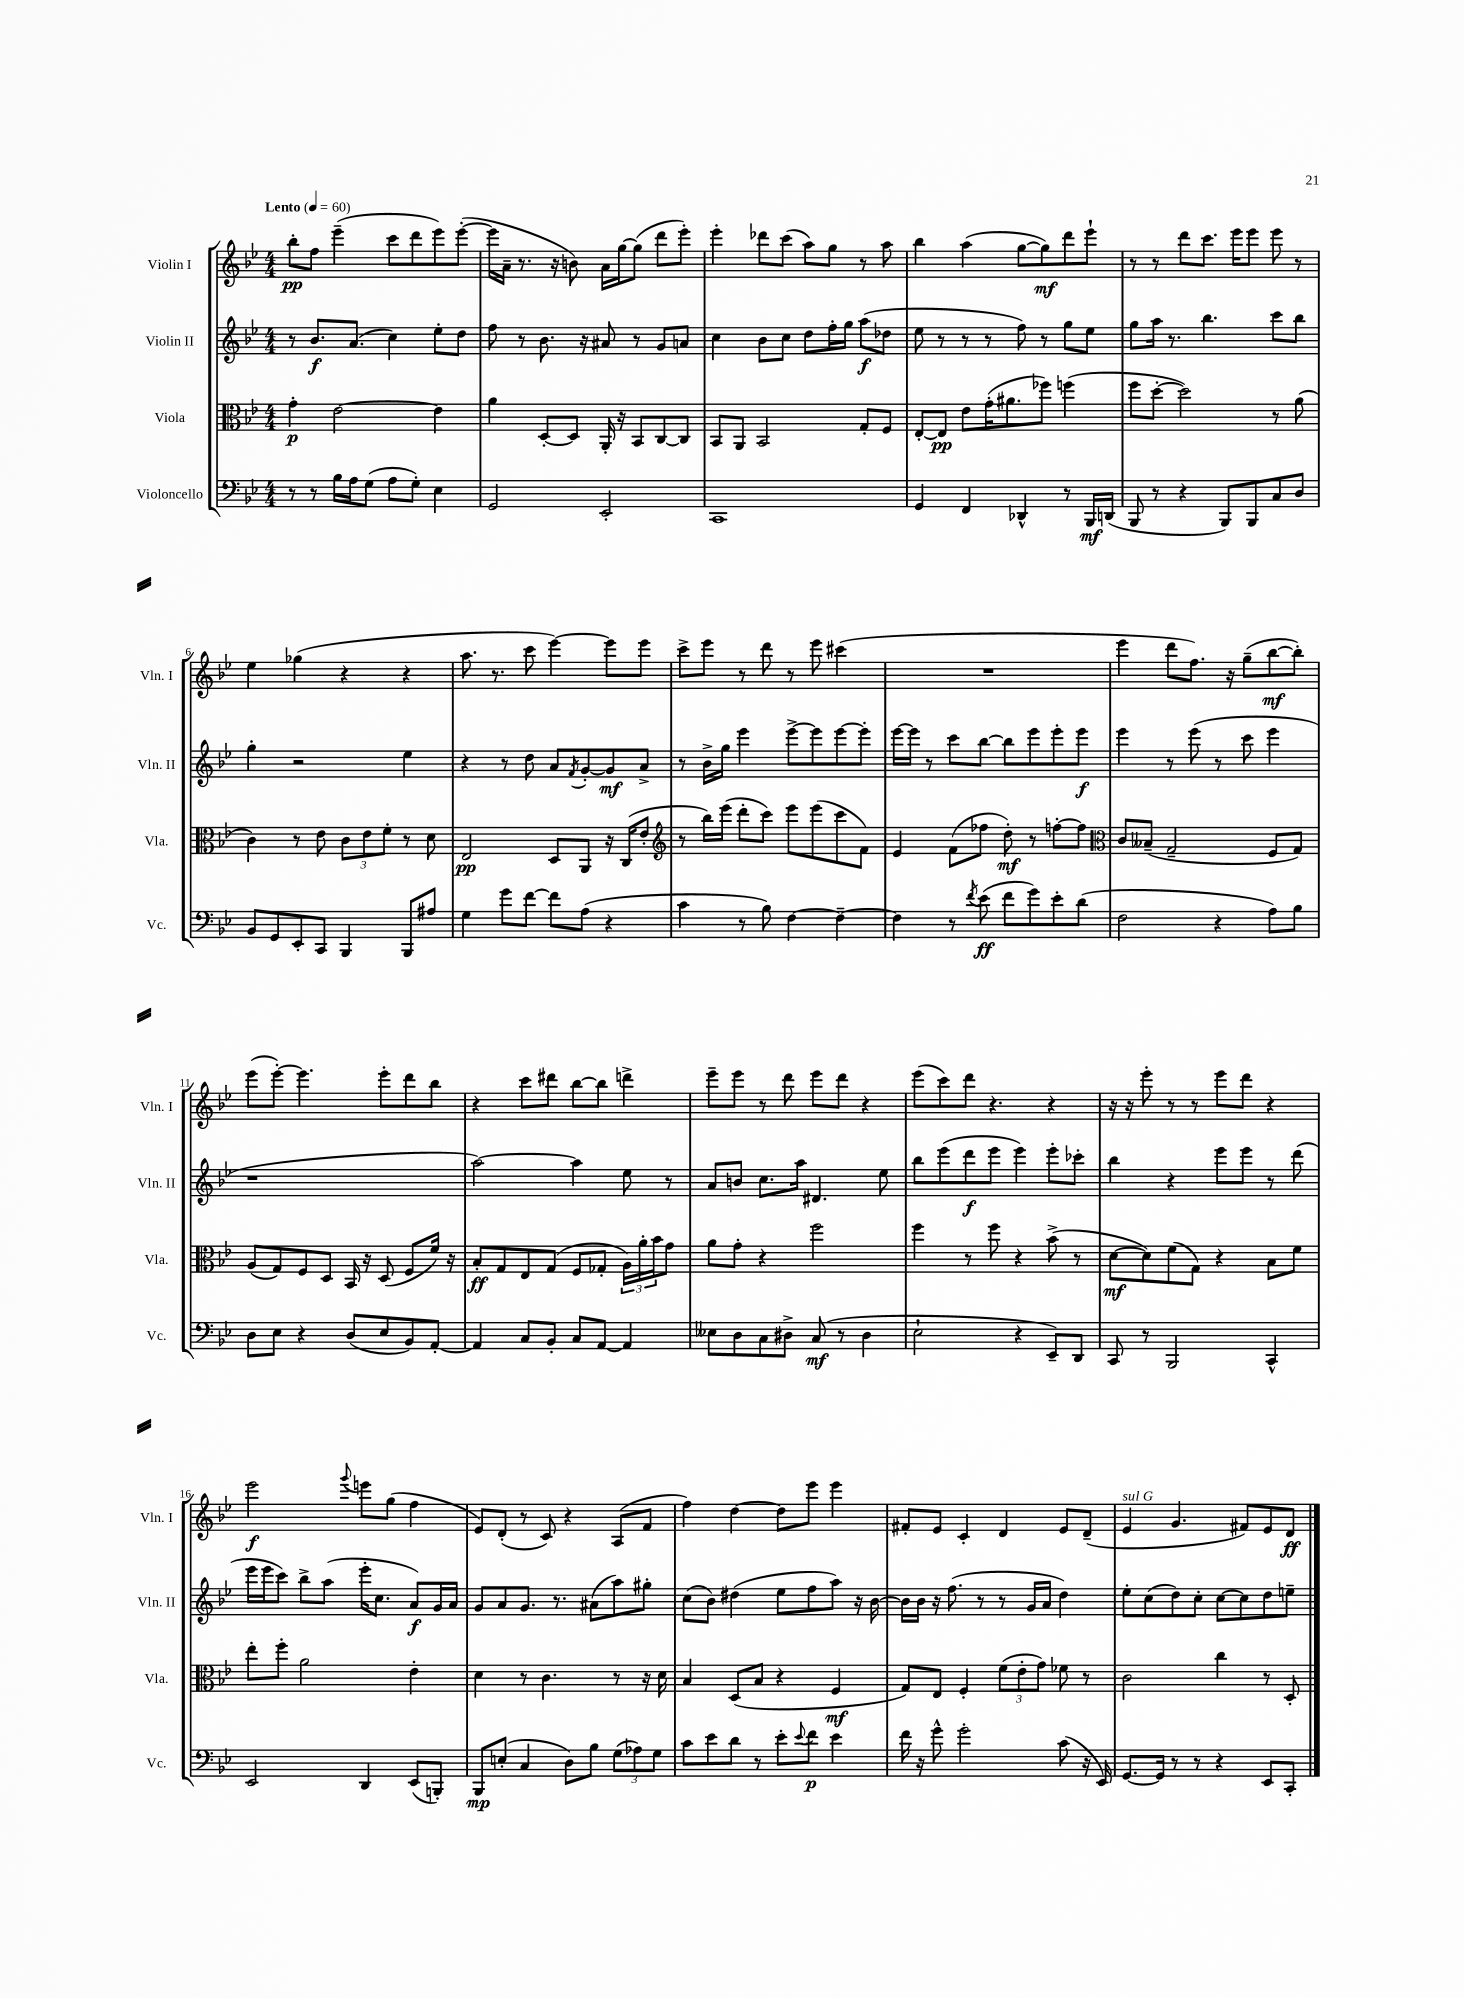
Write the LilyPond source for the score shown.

<<
\new StaffGroup <<
\new Staff = "s0" \with { instrumentName = "Violin I" shortInstrumentName = "Vln. I" } {
    \clef treble \key bes \major \numericTimeSignature \time 4/4 \tempo "Lento" 4 = 60
    bes''8-.\pp f''8 ees'''4--( c'''8 d'''8 ees'''8) ees'''8~-.( |
    ees'''16 a'16-- r8. r16 b'8) a'16 g''16~ g''8( d'''8 ees'''8-.) |
    ees'''4-. des'''8 c'''8( a''8) g''8 r8 a''8 |
    bes''4 a''4( g''8~ g''8\mf) d'''8 ees'''8-! |
    r8 r8 d'''8 c'''8. ees'''16 ees'''8 ees'''8 r8 |
    ees''4 ges''4( r4 r4 |
    a''8. r8. c'''8 ees'''4~) ees'''8 ees'''8 |
    c'''8-> ees'''8 r8 d'''8 r8 ees'''8 cis'''4( |
    R1 |
    ees'''4 d'''8 f''8.) r16 g''8--( bes''8~\mf bes''8-.) |
    ees'''8( ees'''8~-.) ees'''4. ees'''8-. d'''8 bes''8 |
    r4 c'''8 dis'''8 bes''8~ bes''8 d'''4-> |
    ees'''8-- ees'''8 r8 d'''8 ees'''8 d'''8 r4 |
    ees'''8( c'''8) d'''8 r4. r4 |
    r16 r16 ees'''8-. r8 r8 ees'''8 d'''8 r4 |
    ees'''2\f \appoggiatura { g'''8 } e'''8 g''8( f''4 |
    ees'8) d'8-.( r8 c'8) r4 a8( f'8 |
    f''4) d''4~ d''8 ees'''8 ees'''4 |
    fis'8-. ees'8 c'4-. d'4 ees'8 d'8--( |
    ees'4^\markup { \italic "sul G" } g'4. fis'8) ees'8 d'8\ff \bar "|." |
}
\new Staff = "s1" \with { instrumentName = "Violin II" shortInstrumentName = "Vln. II" } {
    \clef treble \key bes \major \numericTimeSignature \time 4/4
    r8 bes'8.\f a'8.( c''4) ees''8-. d''8 |
    f''8 r8 bes'8. r16 ais'8 r8 g'8 a'8 |
    c''4 bes'8 c''8 d''8 f''16-. g''16 a''8\f( des''8 |
    ees''8 r8 r8 r8 f''8) r8 g''8 ees''8 |
    g''8 a''16 r8. bes''4. c'''8 bes''8 |
    g''4-. r2 ees''4 |
    r4 r8 d''8 a'8 \acciaccatura { f'8 } g'8~-. g'8\mf a'8-> |
    r8 bes'16-> g''16 ees'''4 ees'''8~-> ees'''8 ees'''8~ ees'''8-. |
    ees'''16~ ees'''16 r8 c'''8 bes''8~ bes''8 ees'''8 ees'''8-. ees'''8\f |
    ees'''4 r8 ees'''8( r8 c'''8 ees'''4 |
    r1 |
    a''2~) a''4 ees''8 r8 |
    a'8 b'8 c''8. a''16 dis'4. ees''8 |
    bes''8 ees'''8( d'''8\f ees'''8 ees'''4) ees'''8-. ces'''8-. |
    bes''4 r4 ees'''8 ees'''8 r8 d'''8( |
    ees'''16 ees'''16 c'''8) bes''8-> a''8( ees'''16-. c''8. a'8\f) g'16 a'16 |
    g'8 a'8 g'8. r8. ais'8( a''8) gis''8-. |
    c''8( bes'8) dis''4( ees''8 f''8 a''8) r16 bes'16~ |
    bes'16 bes'16 r16 f''8.( r8 r8 g'16 a'16 d''4) |
    ees''8-. c''8( d''8) c''8-. c''8~ c''8 d''8 e''8-- \bar "|." |
}
\new Staff = "s2" \with { instrumentName = "Viola" shortInstrumentName = "Vla." } {
    \clef alto \key bes \major \numericTimeSignature \time 4/4
    g'4-.\p ees'2~ ees'4 |
    a'4 d8~-. d8 a,16-. r16 bes,8 c8~ c8 |
    bes,8 a,8 bes,2 g8-. f8 |
    ees8~-. ees8\pp ees'8 g'16-.( ais'8. fes''8) f''4( |
    f''8 d''8~-. d''2) r8 a'8( |
    c'4) r8 ees'8 \tuplet 3/2 { c'8 ees'8 f'8-. } r8 d'8 |
    ees2\pp d8 a,8 r16 c16( ees'8-. |
    \clef treble r8 bes''16) ees'''16( d'''8-. c'''8) ees'''8 ees'''8( c'''8 f'8) |
    ees'4 f'8( fes''8 d''8-.\mf) r8 f''8~-. f''8 |
    \clef alto c'8 beses8--( g2-- f8 g8) |
    a8( g8) f8 d8 bes,16 r16 d8( f8 f'16) r16 |
    bes8-.\ff g8 ees8 g8( f8 ges8-. \tuplet 3/2 { a16) a'16-. bes'16 } g'8 |
    a'8 g'8-. r4 f''2 |
    f''4 r8 f''8 r4 bes'8->( r8 |
    d'8~\mf d'8) f'8( g8) r4 bes8 f'8 |
    ees''8-. f''8-. a'2 ees'4-. |
    d'4 r8 c'4. r8 r16 d'16 |
    bes4 d8( bes8 r4 f4\mf |
    g8) ees8 f4-. \tuplet 3/2 { f'8( ees'8-. g'8) } fes'8 r8 |
    c'2 c''4 r8 d8-. \bar "|." |
}
\new Staff = "s3" \with { instrumentName = "Violoncello" shortInstrumentName = "Vc." } {
    \clef bass \key bes \major \numericTimeSignature \time 4/4
    r8 r8 bes16 a16 g8( a8 g8-.) ees4 |
    g,2 ees,2-. |
    c,1 |
    g,4 f,4 des,4-^ r8 bes,,16\mf d,16( |
    bes,,8 r8 r4 bes,,8) bes,,8 c8 d8 |
    bes,8 g,8 ees,8-. c,8 bes,,4 bes,,8 ais8 |
    g4 g'8 f'8~ f'8 a8( r4 |
    c'4 r8 bes8) f4~ f4~-- |
    f4 r8 \acciaccatura { f'8 } ees'8\ff( f'8 g'8) ees'8-. d'8( |
    f2 r4 a8) bes8 |
    d8 ees8 r4 d8( ees8 bes,8) a,8~-. |
    a,4 c8 bes,8-. c8 a,8~ a,4 |
    eeses8 d8 c8 dis8-> c8\mf( r8 dis4 |
    ees2-! r4 ees,8--) d,8 |
    c,8 r8 bes,,2 c,4-^ |
    ees,2 d,4 ees,8( b,,8-.) |
    bes,,8\mp e8-.( c4 d8) bes8 \tuplet 3/2 { g8( aes8) g8 } |
    c'8 ees'8 d'8 r8 ees'8-. \appoggiatura { ees'8 } f'8\p ees'4 |
    f'16 r16 g'8-^ g'2-. c'8( r16 ees,16) |
    g,8.~ g,16 r8 r8 r4 ees,8 c,8-. \bar "|." |
}
>>
>>
